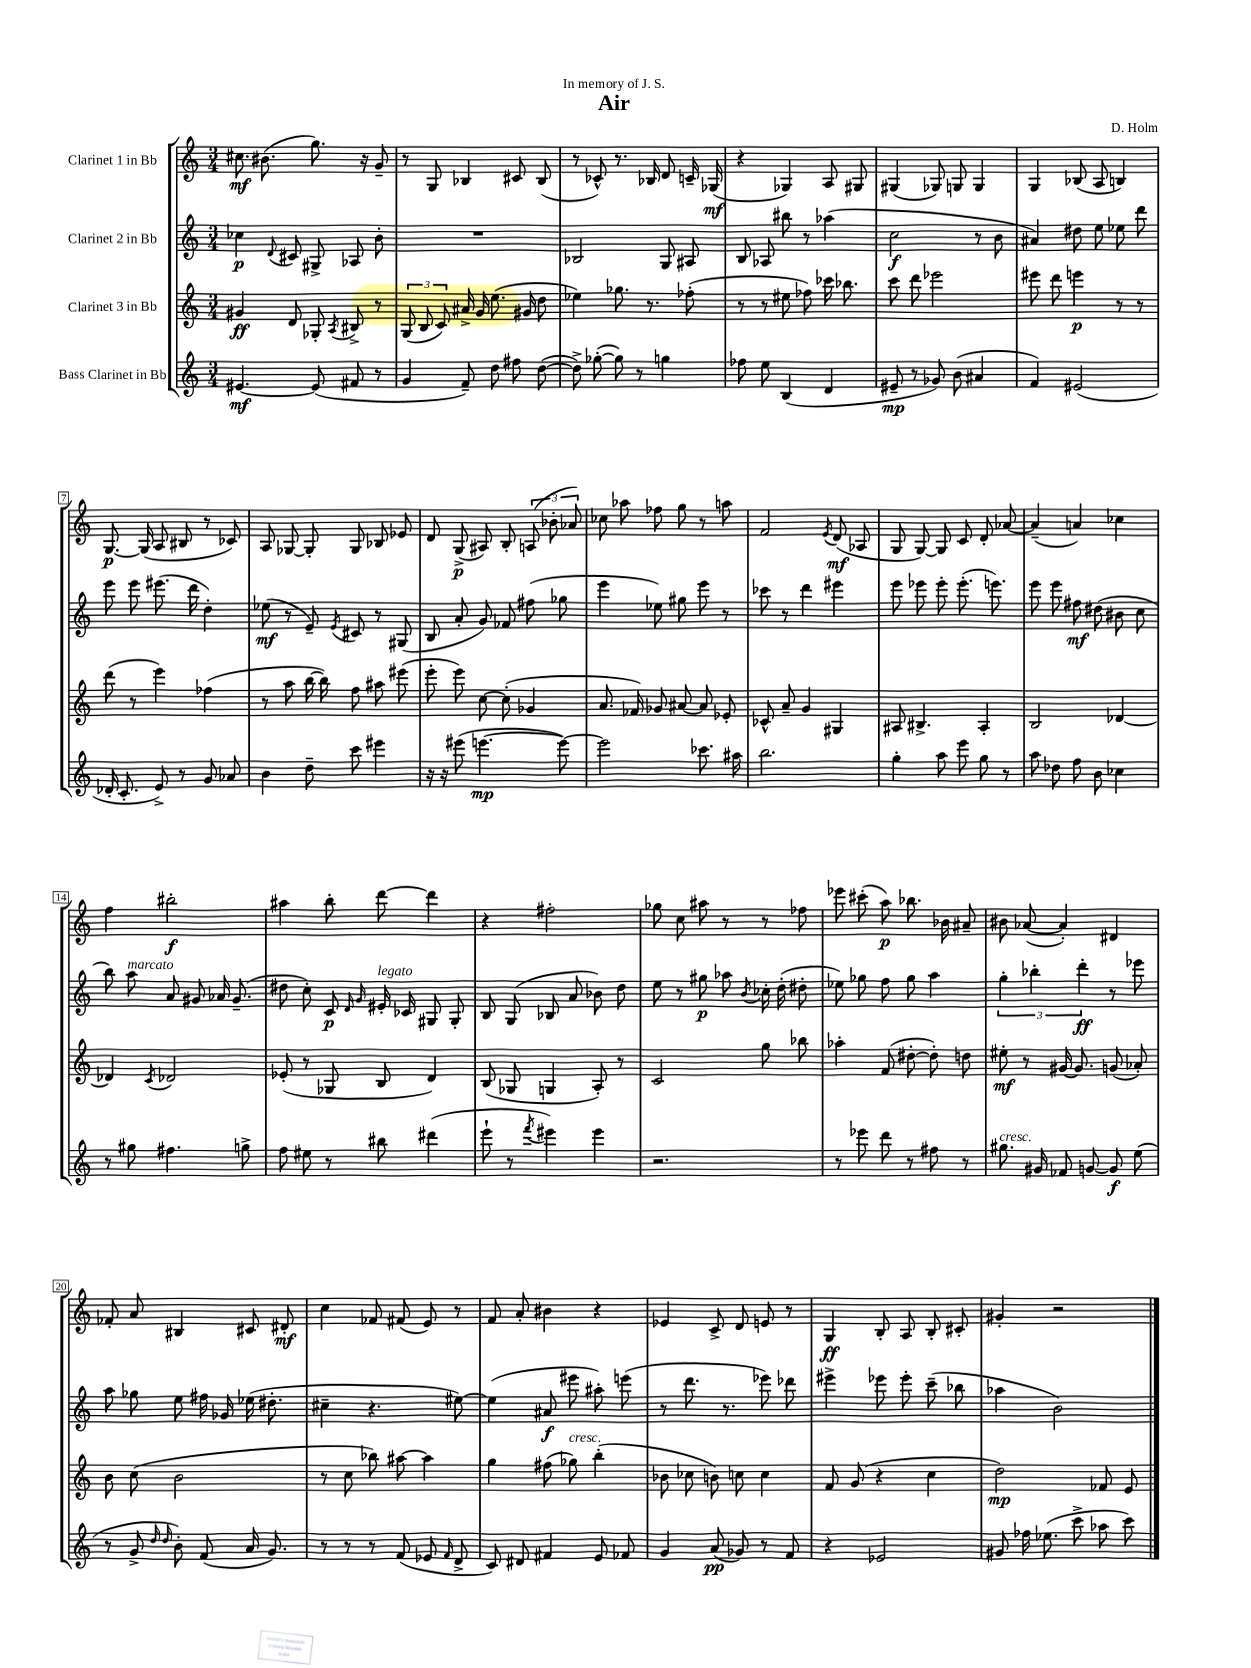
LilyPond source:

\header { title = "Air" composer = "D. Holm" dedication = "In memory of J. S." }
<<
\new StaffGroup <<
\new Staff = "s0" \with { instrumentName = "Clarinet 1 in Bb" } {
    \clef treble \key c \major \numericTimeSignature \time 3/4
    \autoBeamOff cis''8.\mf bis'8.( g''8.) r16 g'8-- |
    r8 g8 bes4 cis'8 bes8( |
    r8 ces'8-^) r8. bes16 d'8 c'16-- ges16\mf( |
    r4 ges4) a8 gis8 |
    gis4( ges8) g8 g4 |
    g4 bes8( a8 b4) |
    g8.~\p g16( a8 bis8 r8 ces'8) |
    a8 ges8~ ges8-. ges8 bes8 ees'8 |
    d'8 g8->\p( ais8) b8-. \tuplet 3/2 { a8( bes'8-. aes'8) } |
    ces''8 aes''8 fes''8 g''8 r8 a''8 |
    f'2 \acciaccatura { e'8 } d'8\mf( aes8 |
    g8 g8~) g8 c'8 d'8-. aes'8~ |
    aes'4--( a'4) ces''4 |
    f''4 bis''2-.\f |
    ais''4 b''8-. d'''8~ d'''4 |
    r4 fis''2-. |
    ges''8 c''8 ais''8 r8 r8 fes''8 |
    ees'''8 cis'''8-.( a''8\p) bes''8. bes'16 ais'8-- |
    bis'8 aes'8~( aes'4-.) dis'4 |
    fes'8-. a'8 bis4 cis'8 dis'8-.\mf |
    c''4 fes'8 fis'8( e'8) r8 |
    f'8 a'8-. bis'4 r4 |
    ees'4 c'8-> d'8 e'8 r8 |
    g4\ff b8-. a8 b8-. cis'8-. |
    gis'4-. r2 \bar "|." |
}
\new Staff = "s1" \with { instrumentName = "Clarinet 2 in Bb" } {
    \clef treble \key c \major \numericTimeSignature \time 3/4
    \autoBeamOff ces''4\p \appoggiatura { d'8 } cis'8 gis8-> aes8 b'8-. |
    R2. |
    bes2 g8 ais8 |
    b8 aes8 bis''8 r8 aes''4( |
    c''2\f r8 b'8 |
    ais'4) dis''8 e''8 ees''8 d'''8 |
    e'''8 e'''8 eis'''8.( d'''16 d''4-.) |
    ees''8\mf( r8 e'8--) \acciaccatura { e'8 } cis'8 r8 gis8( |
    b8 a'8-. g'8) fes'8 fis''8( ges''8 |
    e'''4 ees''8) gis''8 e'''8 r8 |
    ces'''8 r8 d'''4 eis'''4 |
    e'''8 ees'''8 ees'''8-. ees'''8.-.( e'''8.) |
    e'''8 e'''8 fis''8\mf dis''8( bis'8 c''8 |
    b''8) a''8^\markup { \italic "marcato" } a'8 gis'8 aes'16 gis'8.--( |
    dis''8 c''8-.) c'8\p \grace { d'16 g'16 } eis'16-.^\markup { \italic "legato" } ces'16 gis8 gis8-. |
    b8 g8( bes8 a'8 bes'8) d''8 |
    e''8 r8 gis''8\p aes''8 \acciaccatura { b'8 } ces''16-. d''16-.( dis''8-. |
    ees''8) ges''8 f''8 ges''8 a''4 |
    \tuplet 3/2 { g''4-. bes''4-. d'''4-.\ff } r8 ees'''8 |
    a''8 ges''8 e''8 fis''16 ges'16 ees''16( dis''8.-. |
    cis''4-- r4. eis''8~) |
    eis''4( ais'8\f eis'''8 ais''8-.) e'''8( |
    r8 d'''8. r8. ees'''8) des'''8 |
    eis'''4-> ees'''8 ees'''8-. c'''8--( bes''8 |
    aes''4 b'2) \bar "|." |
}
\new Staff = "s2" \with { instrumentName = "Clarinet 3 in Bb" } {
    \clef treble \key c \major \numericTimeSignature \time 3/4
    \autoBeamOff gis'4\ff d'8 ges8-. \acciaccatura { a8 } bis8-> r8 |
    \tuplet 3/2 { g8( b8 c'8) } ais'16-> g'16 e''8.( gis'16 d''8 |
    ees''4) ges''8. r8. fes''8-.( |
    r8 r8 eis''8 fes''8) ces'''16 bes''8. |
    c'''8 d'''8 ees'''2 |
    eis'''8 d'''8 e'''4\p r8 r8 |
    d'''8( r8 e'''4) fes''4( |
    r8 a''8 b''16~ b''16) f''8 ais''8 eis'''8( |
    e'''8-. e'''8) c''8~ c''8-.( ges'4 |
    a'8. fes'16) ges'8 ais'8~ ais'8 ees'8-. |
    ces'8-^ a'8-- g'4 gis4 |
    ais8 bis4.-> ais4-. |
    b2 des'4~ |
    des'4 \acciaccatura { c'8 } des'2 |
    ees'8-.( r8 ges8 b8 d'4) |
    b8( ges8 g4 a8-.) r8 |
    c'2 g''8 bes''8 |
    aes''4-. f'8( dis''8~-. dis''8-.) d''8 |
    eis''8-.\mf r8 gis'16~ gis'8. g'8( aes'8-.) |
    b'8 c''8( b'2 |
    r8 c''8 bes''8) ais''8~ ais''4 |
    g''4 fis''8( ges''8^\markup { \italic "cresc." }) b''4-.( |
    bes'8 ces''8 b'8) c''8 c''4 |
    f'8 g'8( r4 c''4 |
    d''2\mp) fes'8 e'8 \bar "|." |
}
\new Staff = "s3" \with { instrumentName = "Bass Clarinet in Bb" } {
    \clef treble \key c \major \numericTimeSignature \time 3/4
    \autoBeamOff eis'4.~\mf eis'8( fis'8 r8 |
    g'4 f'8--) d''8 fis''8 d''8~( |
    d''8->) ges''8~-.( ges''8) r8 g''4 |
    fes''8 e''8 b4( d'4 |
    eis'8--\mp r8 ges'8) b'8( ais'4 |
    f'4) eis'2( |
    des'16-. c'8.-. e'8->) r8 g'8 aes'8 |
    b'4 d''8-- c'''8 eis'''4 |
    r16 r16 eis'''8( e'''4.~\mp e'''8~) |
    e'''2 ces'''8. ais''16 |
    b''2. |
    g''4-. a''8 e'''8 g''8 r8 |
    a''8 des''8 f''8 b'8 ces''4 |
    r8 gis''8 fis''4. g''8-> |
    f''8 eis''8 r8 bis''8 dis'''4( |
    e'''8-! r8 \acciaccatura { f'''8 } eis'''4) eis'''4 |
    r2. |
    r8 ees'''8 d'''8 r8 fis''8 r8 |
    gis''8.^\markup { \italic "cresc." } gis'16 fes'8 g'8~ g'8\f e''8( |
    r8 g'8-> \grace { d''16 d''16 } b'8-.) f'8( a'16 g'8.) |
    r8 r8 r8 f'8( ees'8 \grace { f'16 } d'8-> |
    c'8) dis'8 fis'4 e'8 fes'8 |
    g'4 a'8\pp( ges'8) r8 f'8 |
    r4 ees'2 |
    gis'8 fes''16 ees''8.( c'''8-> aes''8 c'''8) \bar "|." |
}
>>
>>
\layout { \context { \Score \override BarNumber.stencil = #(make-stencil-boxer 0.1 0.3 ly:text-interface::print) } }
